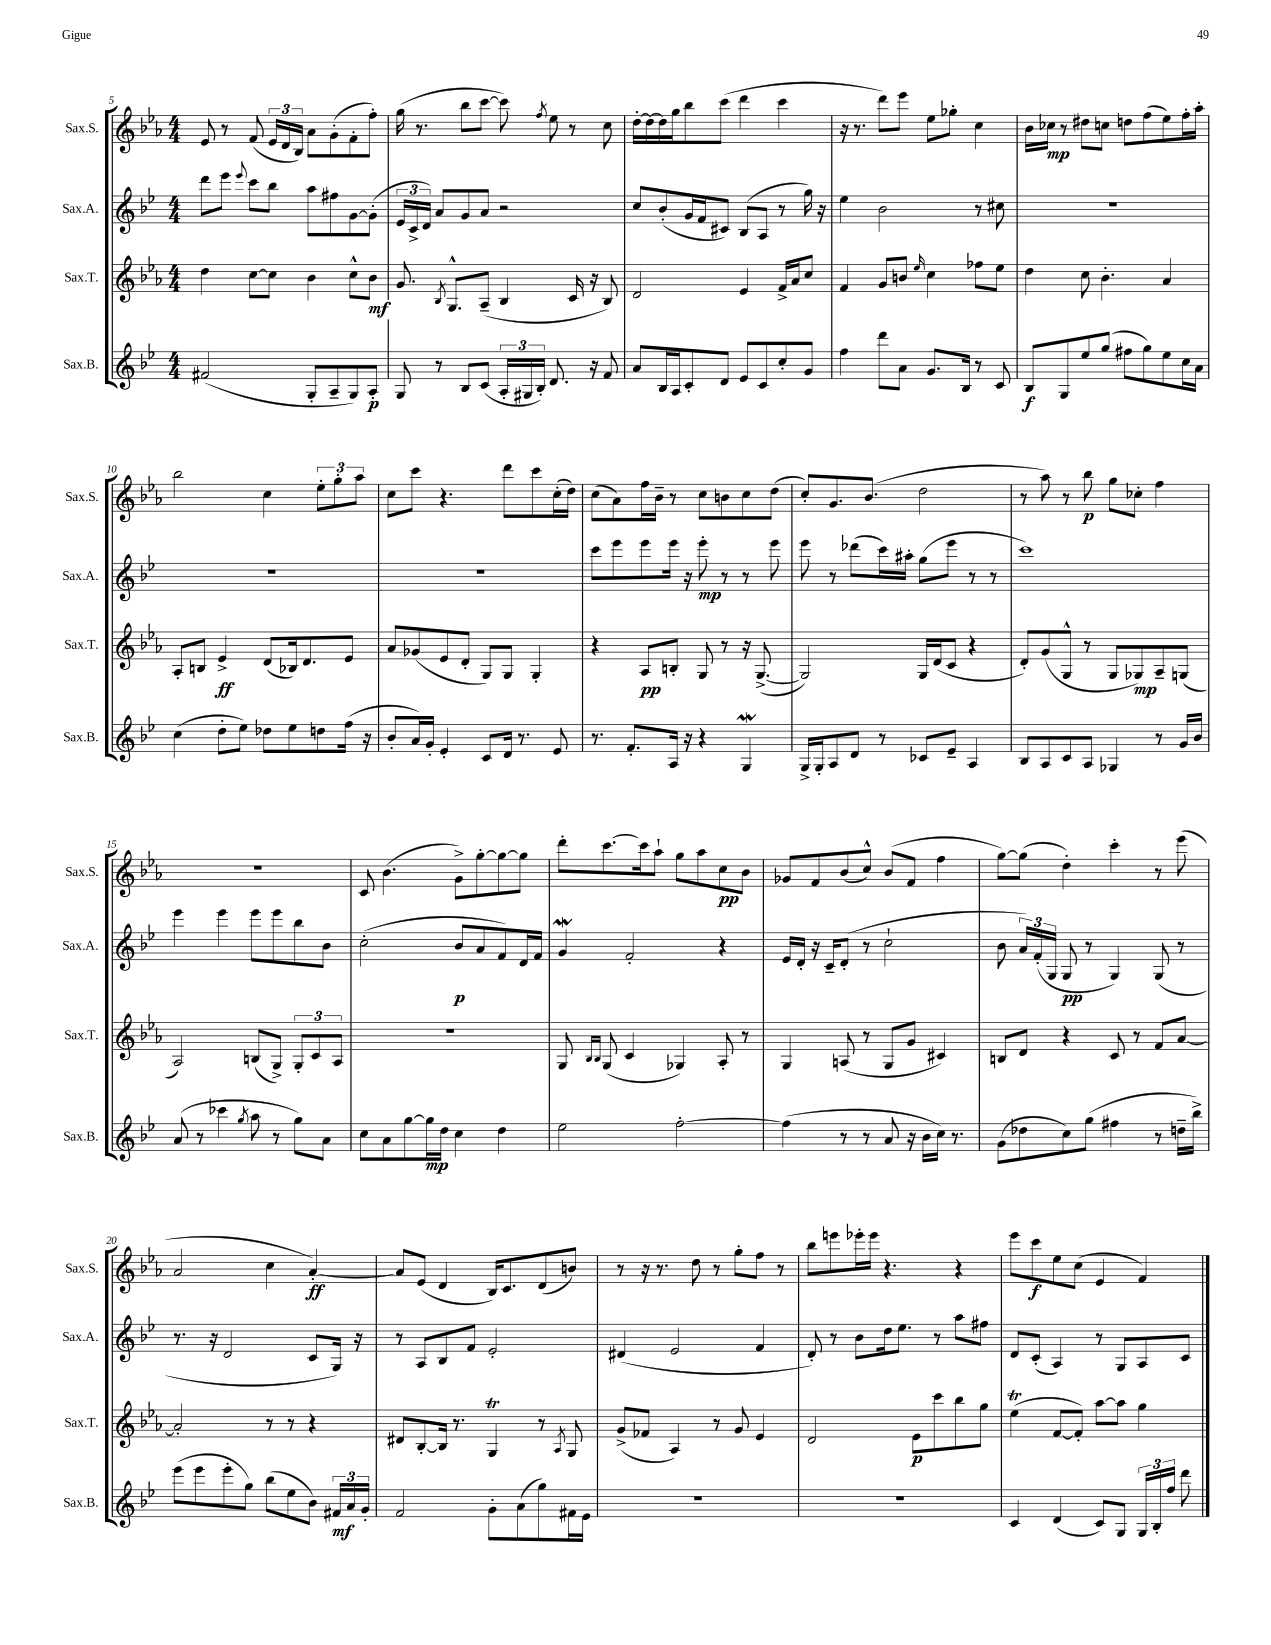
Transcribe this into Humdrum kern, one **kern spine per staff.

**kern	**kern	**kern	**kern
*staff4	*staff3	*staff2	*staff1
*clefG2	*clefG2	*clefG2	*clefG2
*k[b-e-]	*k[b-e-a-]	*k[b-e-]	*k[b-e-a-]
*M4/4	*M4/4	*M4/4	*M4/4
(2f#	4dd	8ddd	8e-
.	.	8eee-	8r
.	.	8qqeee-	.
.	[8cc	8ccc	(8f
.	8cc]	8bb-	24e-
.	.	.	24d
.	.	.	24B-)
8G'	4b-	8aa	8a-
8A~	.	8ff#	(8g'
8G)	8cc^^	[8g	8f'
8A'	8b-	(8g']	8ff')
=	=	=	=
8G	8.g	24e-	(16gg
.	.	24c^	.
.	.	.	8.r
.	.	24d)	.
8r	.	8a	.
.	8qB-	.	.
.	8.G^^	.	.
8B-	.	8g	8bb-
(8c	(8A-~	8a	[8ccc
24A'	4B-	2r	8ccc])
24G#	.	.	.
24B-')	.	.	.
.	.	.	8qff
8.d	.	.	8ee-
.	16c	.	8r
16r	16r	.	.
8f	8B-)	.	8cc
=	=	=	=
8a	2d	8cc	[16dd'
.	.	.	16dd_
16B-	.	(8b-'	16dd]
16A	.	.	16gg
8c'	.	16g	8bb-
.	.	16f	.
8d	.	8c#)	(8ccc
8e-	4e-	(8B-	4ddd
8c	.	8A	.
8cc'	16f^	8r	4ccc
.	16a-	.	.
8g	8cc	16gg)	.
.	.	16r	.
=	=	=	=
4ff	4f	4ee-	16r
.	.	.	8.r
8ddd	8g	2b-	8ddd)
8a	8b	.	8eee-
.	16qqee-	.	.
8.g	4cc	.	8ee-
.	.	.	8gg-'
16B-	.	.	.
8r	8ff-	8r	4cc
8c	8ee-	8cc#	.
=	=	=	=
8B-	4dd	1r	16b-
.	.	.	16cc-
8G	.	.	8r
8ee-	8cc	.	8dd#
(8gg	4.b-'	.	8cc
8ff#	.	.	8dd
8gg)	.	.	(8ff
8ee-	4a-	.	8ee-)
16cc	.	.	16ff'
16a	.	.	16aa-'
=	=	=	=
(4cc	8A-'	1r	2bb-
.	8B	.	.
8dd'	4e-^	.	.
8ee-)	.	.	.
8dd-	(8d	.	4cc
8ee-	16B-)	.	.
.	8.d	.	.
8dd	.	.	12ee-'
.	.	.	12gg'
(16ff	8e-	.	.
.	.	.	12aa-
16r	.	.	.
=	=	=	=
8b-'	8a-	1r	8cc
16a)	(8g-	.	8ccc
16g'	.	.	.
4e-'	8e-	.	4.r
.	8d'	.	.
8c	8G)	.	.
16d	8G	.	8ddd
8.r	.	.	.
.	4G'	.	8ccc
8e-	.	.	(16cc'
.	.	.	16dd)
=	=	=	=
8.r	4r	8ccc	(8cc
.	.	8eee-	8a-)
8.f'	.	.	.
.	8A-	8eee-	16ff
.	.	.	16b-~
16A	8B'	16eee-	8r
16r	.	16r	.
4r	8G	8eee-'	8cc
.	8r	8r	8b
4G	16r	8r	8cc
.	([8.G^	.	.
.	.	8eee-	(8dd
=	=	=	=
16G^	2G])	8eee-	8cc')
16G'	.	.	.
8A	.	8r	8.g
8d	.	(8ddd-	.
.	.	.	(8.b-
8r	.	16ccc)	.
.	.	16aa#'	.
8c-	16G	(8gg	2dd
.	(16d	.	.
8e-~	8c	8eee-	.
4A	4r	8r	.
.	.	8r	.
=	=	=	=
8B-	8d')	1ccc)	8r
8A	(8g	.	8aa-)
8c	8G^^	.	8r
8A	8r	.	8bb-
4G-	8G	.	8gg
.	8G-)	.	8cc-'
8r	8A-~	.	4ff
16g	(8G	.	.
16b-	.	.	.
=	=	=	=
(8a	2A-)	4eee-	1r
8r	.	.	.
4ccc-	.	4eee-	.
8qgg	.	.	.
8aa	(8B	8eee-	.
8r	8G^)	8eee-	.
8gg)	12G'	8bb-	.
.	12c	.	.
8a	.	8b-	.
.	12A-	.	.
=	=	=	=
8cc	1r	(2cc'	8c
8a	.	.	(4.b-
[8gg	.	.	.
16gg]	.	.	.
16dd	.	.	.
4cc	.	8b-	8g^)
.	.	8a	[8gg'
4dd	.	8f)	8gg_
.	.	16d	8gg]
.	.	16f	.
=	=	=	=
2ee-	8G	4g	8ddd'
.	16qqB-	.	.
.	16qqB-	.	.
.	(8G	.	[8.ccc
.	4c	2f'	.
.	.	.	16ccc]
.	.	.	8aa-`
[2ff'	4G-)	.	8gg
.	.	.	8aa-
.	8A-'	4r	8cc
.	8r	.	8b-
=	=	=	=
(4ff]	4G	16e-	8g-
.	.	16d'	.
.	.	16r	8f
.	.	16c~	.
8r	(8A	(8d'	(8b-
8r	8r	8r	8cc^^)
8a	8G	2cc`	(8b-
16r	8g	.	8f
16b-	.	.	.
16cc)	4c#)	.	4ff
8.r	.	.	.
=	=	=	=
(8g	8B	8b-	[8gg)
8dd-	8d	24a)	(8gg]
.	.	(24f'	.
.	.	24G	.
8cc)	4r	8G	4dd')
(8gg	.	8r	.
4ff#	8c	4G)	4ccc'
.	8r	.	.
8r	8f	(8G	8r
16dd~	[8a-	8r	(8eee-
16bb-^)	.	.	.
=	=	=	=
(8eee-	2a-']	8.r	2a-
8eee-	.	.	.
.	.	16r	.
8eee-'	.	2d	.
8gg)	.	.	.
(8bb-	8r	.	4cc
8ee-	8r	.	.
8b-)	4r	8c	[4a-')
24f#	.	16G)	.
24a	.	.	.
.	.	16r	.
24g'	.	.	.
=	=	=	=
2f	8d#	8r	8a-]
.	[8B-'	8A	(8e-
.	16B-]	8B-	4d
.	8.r	.	.
.	.	8f	.
8g'	4G	2e-'	16B-)
.	.	.	8.c
(8a	.	.	.
8gg)	8r	.	(8d
.	8qA-	.	.
16f#	8G	.	8b)
16e-	.	.	.
=	=	=	=
1r	(8g^	(4d#	8r
.	8f-	.	16r
.	.	.	8.r
.	4A-)	2e-	.
.	.	.	8dd
.	8r	.	8r
.	8g	.	8gg'
.	4e-	4f	8ff
.	.	.	8r
=	=	=	=
1r	2d	8d')	8bb-
.	.	8r	8eee
.	.	8b-	16eee-'
.	.	.	16eee-
.	.	16dd	4.r
.	.	8.ee-	.
.	8e-	.	.
.	8ccc	8r	.
.	8bb-	8aa	4r
.	8gg	8ff#	.
=	=	=	=
4c	(4ee-	8d	8eee-
.	.	(8c'	8ccc
(4d	[8f	4A)	8ee-
.	8f'])	.	(8cc
8c)	[8aa-	8r	4e-
8G	8aa-]	8G	.
24G	4gg	8A	4f)
24B-'	.	.	.
24ff	.	.	.
8ddd	.	8c	.
==	==	==	==
*-	*-	*-	*-
